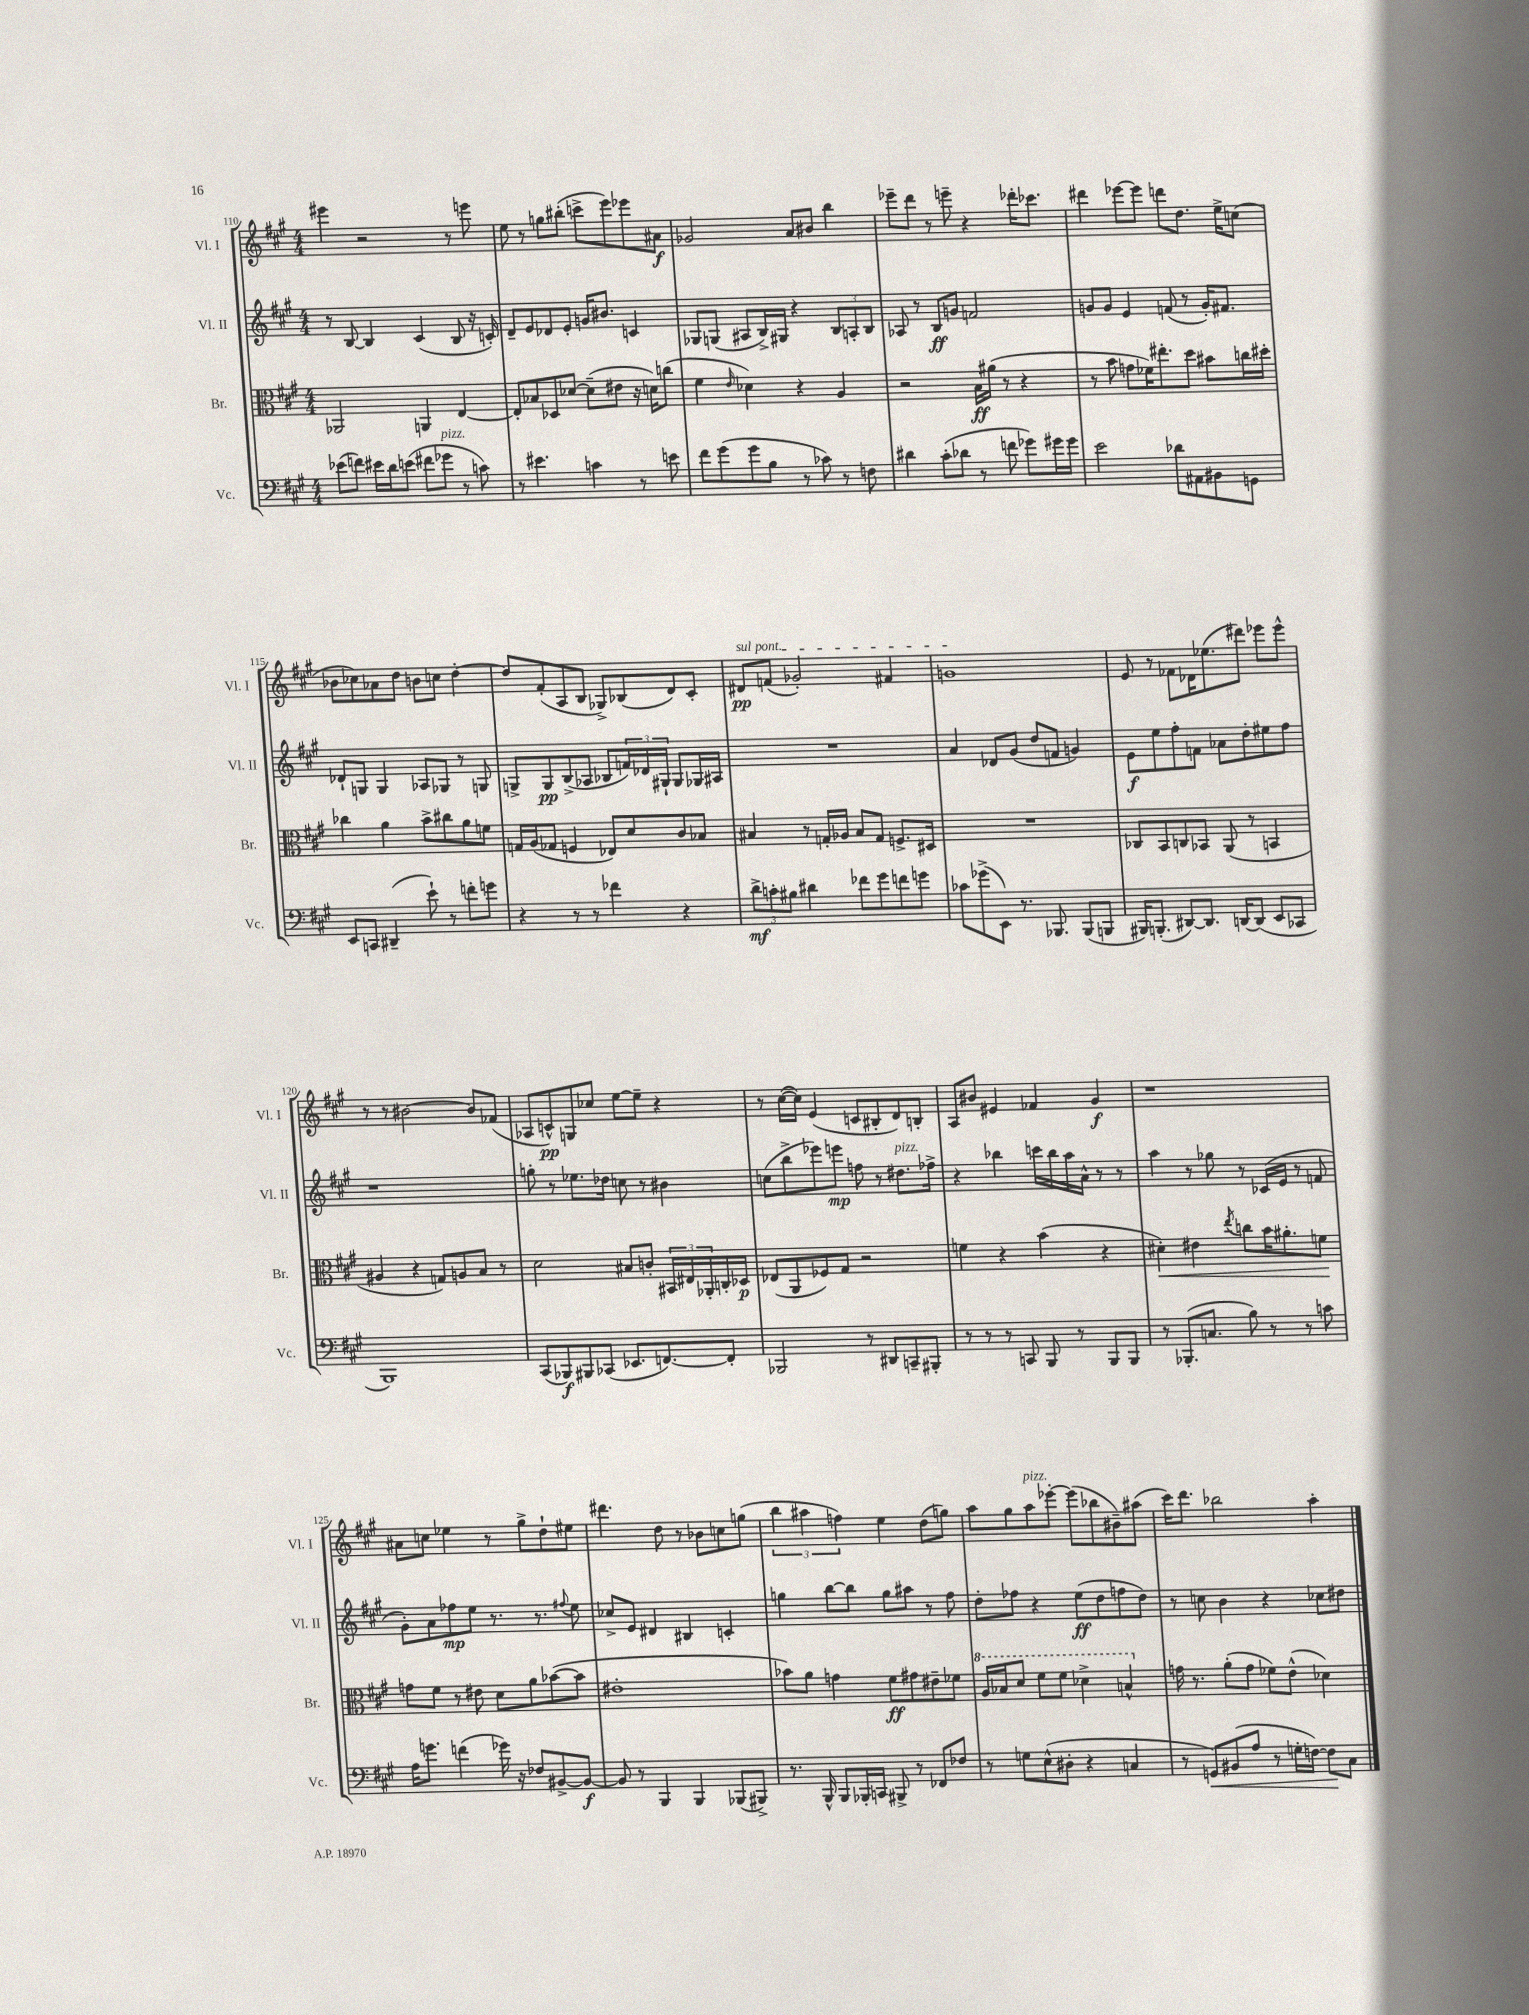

**kern	**dynam	**kern	**dynam	**kern	**dynam	**kern	**dynam
*part4	*part4	*part3	*part3	*part2	*part2	*part1	*part1
*staff4	*staff4	*staff3	*staff3	*staff2	*staff2	*staff1	*staff1
*I"Vc.	*	*I"Br.	*	*I"Vl. II	*	*I"Vl. I	*
*I'Vc.	*	*I'Br.	*	*I'Vl. II	*	*I'Vl. I	*
*clefF4	*	*clefC3	*	*clefG2	*	*clefG2	*
*k[f#c#g#]	*	*k[f#c#g#]	*	*k[f#c#g#]	*	*k[f#c#g#]	*
*M4/4	*	*M4/4	*	*M4/4	*	*M4/4	*
=110	=110	=110	=110	=110	=110	=110	=110
(8e-X\L	.	2AA-X/	.	8r	.	4eee#X\	.
8fn\J)	.	.	.	[8B/	.	.	.
16e#X\LL	.	.	.	4B/]	.	2r	.
16d\J	.	.	.	.	.	.	.
(8en\J	.	.	.	.	.	.	.
8f#X\L	.	4AAn/	.	(4c#/	.	.	.
!LO:TX:a:i:t=pizz.	!	!	!	!	!	!	!
8g-X\J	.	.	.	.	.	.	.
8r	.	[4E/	.	8B/	.	8r	.
8cn\)	.	.	.	16r	.	8eeen\	.
.	.	.	.	16cn'/)	.	.	.
=111	=111	=111	=111	=111	=111	=111	=111
8r	.	8E'/L]	.	8d~/L	.	8ee\	.
4.e#X\	.	8B-X/	.	8e/	.	8r	.
.	.	8D-X/	.	8d-X/	.	8ggn\L	.
.	.	[8d-X/J	.	8e'/J	.	(8bb#X'\J	.
4cn\	.	(8d-~\L]	.	16gn/KL	.	8cccn^\L	.
.	.	.	.	8.b#X/J	.	.	.
.	.	8e#X\J	.	.	.	8eee\)	.
8r	.	16r	.	4cn/	.	8eee-X\	.
.	.	16dn\KL)	.	.	.	.	.
8en\	.	(8ccn\J	.	.	.	8a#X\J	f
=112	=112	=112	=112	=112	=112	=112	=112
8f#\L	.	4f#\	.	8G-X/L	.	2g-X/	.
(8g#\	.	.	.	(8Gn/J	.	.	.
.	.	16qqe/	.	.	.	.	.
8g#\	.	4d-X\)	.	8A#X/L	.	.	.
8B\J	.	.	.	16B^/L)	.	.	.
.	.	.	.	16G#X/JJ	.	.	.
8r	.	4r	.	4r	.	8a/L	.
8c-X\)	.	.	.	.	.	8b#X/J	.
8r	.	4A/	.	12B/L	.	4bb\	.
.	.	.	.	12An'/	.	.	.
8Fn\	.	.	.	.	.	.	.
.	.	.	.	12B/J	.	.	.
=113	=113	=113	=113	=113	=113	=113	=113
4d#X\	.	2r	.	8A-X/	.	8eee-X~\L	.
.	.	.	.	8r	.	8ddd\J	.
(8c#'\L	.	.	.	8B/L	ff	8r	.
8d-X\J	.	.	.	8gn/J	.	8eeen~\	.
8r	.	16B\LL	ff	2fn/	.	4r	.
.	.	(16a#X\JJ	.	.	.	.	.
8fn\	.	8r	.	.	.	.	.
8g-X\L)	.	4r	.	.	.	16ddd-X'\KL	.
.	.	.	.	.	.	8.ccc-X\J	.
16g#X\L	.	.	.	.	.	.	.
16g#\JJ	.	.	.	.	.	.	.
=114	=114	=114	=114	=114	=114	=114	=114
2e\	.	8r	.	8gn/L	.	4ddd#X\	.
.	.	8b\	.	8g/J	.	.	.
.	.	8gn\L	.	4e/	.	[8eee-X\L	.
.	.	16f-X\K)	.	.	.	8eee-\J]	.
.	.	8.ee#X'\	.	.	.	.	.
8d-X\L	.	.	.	(8fn/	.	8dddn\L	.
8AA#X\	.	8dd\J	.	8r	.	8.dd\J	.
8BB#X\	.	8b#X\L	.	16g'/KL)	.	.	.
.	.	.	.	8.f#X/J	.	16ee^\KL	.
8GGn\J	.	16ccn\L	.	.	.	(8ccn\J	.
.	.	16dd#X'\JJ	.	.	.	.	.
!!LO:LB:g=z
=115	=115	=115	=115	=115	=115	=115	=115
8EE/L	.	4cc-X\	.	8d-X`/L	.	8b-X\L	.
8CCn/J	.	.	.	8Gn/J	.	8cc-X\)	.
(4DD#X~/	.	4a\	.	4G/	.	8a-X\	.
.	.	.	.	.	.	8dd\J	.
8e`\)	.	8b^\L	.	8A-X/L	.	8bn\L	.
8r	.	8cc#X\	.	8G-X/J	.	8ccn\J	.
8fn'\L	.	8a\	.	8r	.	[4dd'\	.
8gn\J	.	8fn\J	.	8Gn/	.	.	.
=116	=116	=116	=116	=116	=116	=116	=116
4r	.	16Gn/LL	.	8Gn^/L	.	8dd/L]	.
.	.	(16A/J	.	.	.	.	.
.	.	8G-X/J	.	8G/	pp	(8f#'/	.
8r	.	4Fn/	.	(8B^/	.	8A/	.
8r	.	.	.	8A-X/J	.	8B/J	.
4f-X\	.	8E-X/L)	.	8B-X/L	.	8G-X^/L)	.
.	.	8d/	.	24fn/L)	.	(8B-X/	.
.	.	.	.	24d-X/	.	.	.
.	.	.	.	24G#X`/JJ	.	.	.
4r	.	8c#/	.	8G#/L	.	8d/)	.
.	.	8B-X/J	.	16G-X/L	.	8c#'/J	.
.	.	.	.	16A#X/JJ	.	.	.
=117	=117	=117	=117	=117	=117	=117	=117
!	!	!	!	!	!	!LO:TX:a:i:t=sul pont.	!
12d^\L	mf	4B#X/	.	1r	.	8d#X/L	pp
12cn'\	.	.	.	.	.	.	.
.	.	.	.	.	.	(8fn/J	.
12B#X\J	.	.	.	.	.	.	.
4d#X\	.	8r	.	.	.	2g-X'/)	.
.	.	16Gn'/LL	.	.	.	.	.
.	.	16A-X/JJ	.	.	.	.	.
8f-X\L	.	8B#/L	.	.	.	.	.
8g#\	.	8G/J	.	.	.	.	.
8fn\	.	8.Fn^/L	.	.	.	4f#X/	.
8gn\J	.	.	.	.	.	.	.
.	.	16D#X/Jk	.	.	.	.	.
=118	=118	=118	=118	=118	=118	=118	=118
8c-X\L	.	1r	.	4a/	.	1gn	.
(8g-X^\	.	.	.	.	.	.	.
8EE\J)	.	.	.	8d-X/L	.	.	.
8.r	.	.	.	(8g#/J	.	.	.
.	.	.	.	8dd/L	.	.	.
8.BBB-X/	.	.	.	.	.	.	.
.	.	.	.	8fn/J	.	.	.
(8BBB-/L	.	.	.	4gn/)	.	.	.
8BBBn/J	.	.	.	.	.	.	.
=119	=119	=119	=119	=119	=119	=119	=119
16BBB#X/KL)	.	8C-X/L	.	8e\L	f	8e/	.
(8.BBBn'/J	.	.	.	.	.	.	.
.	.	8BB/	.	8ee\	.	8r	.
[8DD#X/L)	.	8Cn/	.	8ff#'\	.	8f-X\L	.
8.DD#/J]	.	8BB-X/J	.	8fn\J	.	16d-X\K	.
.	.	.	.	.	.	(8.ee-X\	.
.	.	(8AA/	.	8a-X\L	.	.	.
[16DDn/KL	.	.	.	.	.	.	.
(8DD/J]	.	8r	.	8dd'\	.	8ddd#X\J)	.
8EE/L	.	4BBn/	.	8ee#X\	.	8eee-X\L	.
8CC-X/J	.	.	.	8ff#\J	.	8eee-^^\J	.
!!LO:LB:g=z
=120	=120	=120	=120	=120	=120	=120	=120
1BBB)	.	4A#X/	.	1r	.	8r	.
.	.	.	.	.	.	8r	.
.	.	4r	.	.	.	[2b#X\	.
.	.	8Gn/L)	.	.	.	.	.
.	.	8An/	.	.	.	.	.
.	.	8B/J	.	.	.	8b#/L]	.
.	.	8r	.	.	.	(8f-X/J	.
=121	=121	=121	=121	=121	=121	=121	=121
(8CC#/L	.	2d\	.	8ggn'\	.	8A-X/L	.
8BBB-X/)	f	.	.	8r	.	8cn^^/)	pp
8BBB#X/	.	.	.	8.ee-X\L	.	8Gn/	.
(8CC-X/J	.	.	.	.	.	8cc-X/J	.
.	.	.	.	16dd-X\Jk	.	.	.
8.EE-X/L	.	8B#X/L	.	8ccn\	.	[8ee\L	.
.	.	8cn'/J	.	8r	.	8ee~\J]	.
[8.FFn/)	.	.	.	.	.	.	.
.	.	24BB#X/LL	.	4b#X\	.	4r	.
.	.	24E#X/	.	.	.	.	.
.	.	24AA-X'/	.	.	.	.	.
8FF'/J]	.	16Cn'/	.	.	.	.	.
.	.	16D-X/JJ	p	.	.	.	.
=122	=122	=122	=122	=122	=122	=122	=122
2BBB-X/	.	(8E-X/L	.	(8ccn\L	.	8r	.
.	.	8AA/	.	8bb^\	.	([16cc#\LL	.
.	.	.	.	.	.	16cc#\JJ])	.
.	.	8F-X/)	.	8eee-X\)	.	(4e/	.
.	.	8G#/J	.	8eeen\J	mp	.	.
8r	.	2r	.	8ffn\	.	8cn/L	.
8DD#X/L	.	.	.	8r	.	8B#X'/	.
!	!	!	!	!LO:TX:a:i:t=pizz.	!	!	!
8CCn~/	.	.	.	8.dd#X\L	.	8d/)	.
8BBB#X'/J	.	.	.	.	.	8Bn'/J	.
.	.	.	.	16ff-X^\Jk	.	.	.
=123	=123	=123	=123	=123	=123	=123	=123
8r	.	4fn\	.	4r	.	8A/L	.
8r	.	.	.	.	.	8b#X/J	.
8r	.	4r	.	4bb-X\	.	4e#X/	.
8CCn/	.	.	.	.	.	.	.
8BBB/	.	(4b\	.	16cccn\LL	.	4f-X/	.
.	.	.	.	16bb-\	.	.	.
8r	.	.	.	16aa\	.	.	.
.	.	.	.	16a^^\JJ	.	.	.
8BBB/L	.	4r	.	8r	.	4g#/	f
8BBB/J	.	.	.	8r	.	.	.
=124	=124	=124	=124	=124	=124	=124	=124
!	!	!	!LO:HP:b	!	!	!	!
8r	.	4d#X'\)	<	4aa\	.	1r	.
(8.BBB-X'/L	.	.	.	.	.	.	.
.	.	4e#X\	.	8r	.	.	.
8.Cn/J	.	.	.	.	.	.	.
.	.	.	.	8gg-X\	.	.	.
.	.	8qee/	.	.	.	.	.
8B\)	.	8ccn\L	.	8r	.	.	.
8r	.	16b\K	.	(16c-X/LL	.	.	.
.	.	8.a#X'\	.	16e/JJ	.	.	.
8r	.	.	.	8r	.	.	.
8cn\	.	8fn\J	.	8fn/	.	.	.
.	.	.	[	.	.	.	.
!!LO:LB:g=z
=125	=125	=125	=125	=125	=125	=125	=125
16A\KL	.	8gn\L	.	8g#'\L)	.	8a#X\L	.
8.gn\J	.	.	.	.	.	.	.
.	.	8f#\J	.	8a\	.	8ccn\J	.
(4fn\	.	8r	.	8ff-X\	mp	4ee-X\	.
.	.	8e#X\	.	8ee\J	.	.	.
16g-X\)	.	8d\L	.	8.r	.	8r	.
16r	.	.	.	.	.	.	.
8F-X/L	.	8a\	.	.	.	8gg#^\L	.
.	.	.	.	8.r	.	.	.
[8BB#X^/	.	([8b-X\	.	.	.	8dd`\	.
.	.	.	.	8qqff#X/	.	.	.
8BB#/J_	f	8b-\J]	.	8ee\	.	8ee#X\J	.
=126	=126	=126	=126	=126	=126	=126	=126
8BB#/]	.	1e#X'	.	8cc-X^/L	.	4.ddd#X\	.
8r	.	.	.	8e/J	.	.	.
4BBB/	.	.	.	4d#X/	.	.	.
.	.	.	.	.	.	8dd\	.
4BBB/	.	.	.	4B#X/	.	8r	.
.	.	.	.	.	.	8b-X\L	.
(8BBB-X/L	.	.	.	4cn'/	.	8ccn\	.
8BBB#X^/J)	.	.	.	.	.	(8ggn\J	.
=127	=127	=127	=127	=127	=127	=127	=127
8.r	.	8b-X\L)	.	4ggn\	.	6bb\	.
.	.	8a\J	.	.	.	.	.
.	.	.	.	.	.	6aa#X\	.
16BBB^^/	.	.	.	.	.	.	.
8BBB/L	.	4gn\	.	[8bb\L	.	.	.
.	.	.	.	.	.	6ffn\)	.
16BBB-X'/L	.	.	.	8bb\J]	.	.	.
16CCn/JJ	.	.	.	.	.	.	.
8BBB#X^/	.	8f#\L	ff	8gg\L	.	4ee\	.
8r	.	8g#X\	.	8aa#X\J	.	.	.
8FF-X/L	.	8e#X~\	.	8r	.	(8dd\L	.
8F-X/J	.	8f-X\J	.	8ff#\	.	8ggn\J)	.
=128	=128	=128	=128	=128	=128	=128	=128
*	*	*8va	*	*	*	*	*
8r	.	16a/LL	.	8dd'\L	.	8aa\L	.
.	.	16b-X/J	.	.	.	.	.
8Gn\L	.	8dd/J	.	8ff-X\J	.	8gg#\	.
!	!	!	!	!	!	!LO:TX:a:i:t=pizz.	!
(8E^^\	.	8ff#\L	.	4r	.	8aa\	.
8D#X'\J	.	8ff#\J	.	.	.	[8eee-X'\J	.
4r	.	4dd-X^\	.	(8ee\L	ff	(8eee-\L]	.
.	.	.	.	8dd\	.	8bb-X\	.
4Cn/	.	4bn^^/	.	8ffn\	.	8b#X~\)	.
.	.	.	.	8dd\J)	.	(8aa#X\J	.
=129	=129	=129	=129	=129	=129	=129	=129
*	*	*X8va	*	*	*	*	*
8r	.	16gn\	.	8r	.	16ccc#\KL)	.
.	.	8.r	.	.	.	8.ddd\J	.
!	!LO:HP:b	!	!	!	!	!	!
8GGn/L)	<	.	.	8ccn\	.	.	.
(8BB#X/	.	(8a'\L	.	4b\	.	2bb-X\	.
8A/J	.	8g\J	.	.	.	.	.
8r	.	8f-X\L)	.	4r	.	.	.
16Gn'\LL	.	(8e^^\J	.	.	.	.	.
[16Fn\JJ)	.	.	.	.	.	.	.
8F\L]	.	4d-X\)	.	8cc-X\L	.	4aa'\	.
8C#\J	[	.	.	8dd#X\J	.	.	.
==	==	==	==	==	==	==	==
*-	*-	*-	*-	*-	*-	*-	*-
